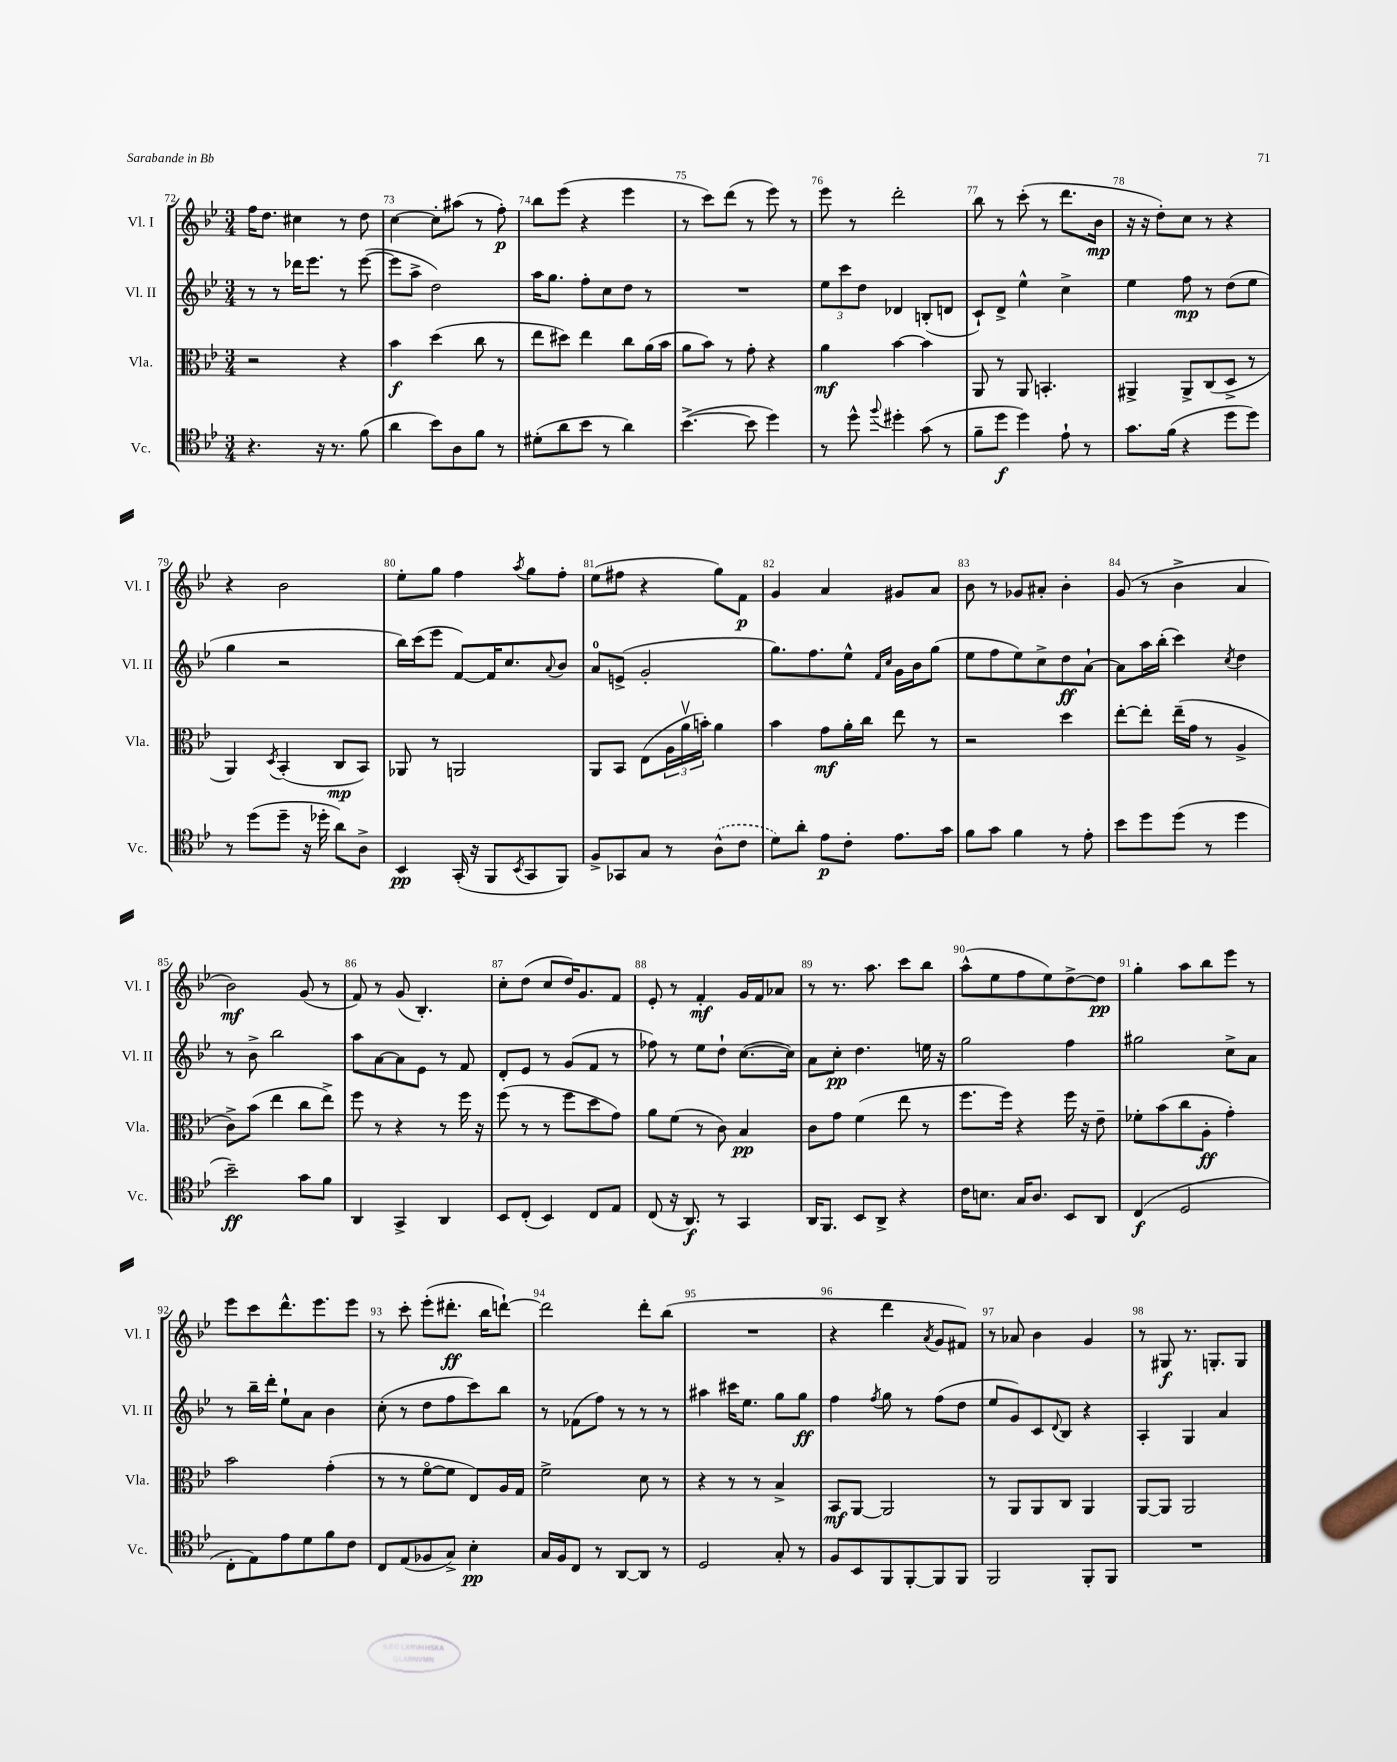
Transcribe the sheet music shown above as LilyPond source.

<<
\new StaffGroup <<
\new Staff = "s0" \with { instrumentName = "Vl. I" shortInstrumentName = "Vl. I" } {
    \clef treble \key bes \major \numericTimeSignature \time 3/4
    f''16 d''8. cis''4 r8 d''8 |
    c''4~ c''8-. ais''8( r8 f''8-.\p) |
    bes''8 ees'''8( r4 ees'''4 |
    r8 c'''8) d'''8( r8 ees'''8) r8 |
    ees'''8 r8 d'''2-. |
    bes''8 r8 c'''8-.( r8 d'''8. bes'16\mp |
    r16 r16 d''8-.) c''8 r8 r4 |
    r4 bes'2 |
    ees''8-. g''8 f''4 \acciaccatura { a''8 } g''8 f''8-. |
    ees''8( fis''8 r4 g''8) f'8\p |
    g'4 a'4 gis'8 a'8 |
    bes'8 r8 ges'8 ais'8-. bes'4-. |
    g'8( r8 bes'4-> a'4 |
    bes'2\mf) g'8( r8 |
    f'8) r8 g'8( bes4.-.) |
    c''8-. d''8( c''8 d''16) g'8. f'8 |
    ees'8-. r8 f'4-.\mf g'16 f'16 aes'8 |
    r8 r8. a''8. c'''8 bes''8 |
    a''8-^( ees''8 f''8 ees''8) d''8~-> d''8\pp |
    g''4-. a''8 bes''8 ees'''8 r8 |
    ees'''8 c'''8 d'''8.-^ ees'''8. ees'''8 |
    r8 c'''8-. ees'''8-.( dis'''8.-.\ff bes''16 d'''8~-!) |
    d'''2 d'''8-. bes''8( |
    R2. |
    r4 d'''4 \acciaccatura { a'8 } g'8 fis'8) |
    r8 aes'8 bes'4 g'4 |
    r8 gis8\f r8. g8.-. g8 \bar "|." |
}
\new Staff = "s1" \with { instrumentName = "Vl. II" shortInstrumentName = "Vl. II" } {
    \clef treble \key bes \major \numericTimeSignature \time 3/4
    r8 r8 des'''16 ees'''8. r8 ees'''8~( |
    ees'''8 a''8-> d''2) |
    a''16 g''8. f''8-. c''8 d''8 r8 |
    R2. |
    \tuplet 3/2 { ees''8 c'''8 d''8 } des'4 b8-.( d'8 |
    c'8-!) d'8-> ees''4-^ c''4-> |
    ees''4 f''8\mp r8 d''8( ees''8 |
    g''4 r2 |
    bes''16) c'''16( ees'''8 f'8~) f'16 c''8. \appoggiatura { a'8 } bes'8 |
    a'8-0 e'8->( g'2-. |
    g''8.) f''8. ees''8-^ \grace { f'16 c''16 } g'16 bes'16 g''8( |
    ees''8 f''8 ees''8) c''8-> d''8\ff a'8~-! |
    a'8 a''16 bes''16-.( c'''4) \acciaccatura { c''8 } d''4 |
    r8 bes'8-> bes''2 |
    a''8 a'8~ a'8 ees'8 r8 f'8 |
    d'8-. ees'8 r8 g'8( f'8 r8 |
    fes''8) r8 ees''8 d''8-! c''8.~( c''16) |
    a'8 c''8-.\pp d''4. e''16 r16 |
    g''2 f''4 |
    gis''2 c''8-> a'8 |
    r8 bes''16-- d'''16-. ees''8-! a'8 bes'4 |
    c''8-.( r8 d''8 f''8 c'''8) bes''8 |
    r8 fes'8( f''8) r8 r8 r8 |
    ais''4 cis'''16 ees''8. g''8 g''8\ff |
    f''4 \acciaccatura { f''8 } g''8 r8 f''8( d''8 |
    ees''8 g'8) c'8 \appoggiatura { d'8 } bes8 r4 |
    a4-. g4 a'4 \bar "|." |
}
\new Staff = "s2" \with { instrumentName = "Vla." shortInstrumentName = "Vla." } {
    \clef alto \key bes \major \numericTimeSignature \time 3/4
    r2 r4 |
    bes'4\f d''4( c''8 r8 |
    ees''8 dis''8) ees''4 c''8 a'16( bes'16 |
    a'8 bes'8) r8 g'8-. r4 |
    a'4\mf bes'4~ bes'4 |
    a,8 r8 a,8 b,4.-. |
    ais,4-> ais,8-> c8( d8-> r8 |
    a,4) \acciaccatura { d8 } bes,4-.( c8\mp bes,8) |
    aes,8 r8 a,2 |
    a,8 bes,8 ees8( \tuplet 3/2 { a16 a'16\upbow b'16-.) } a'4 |
    bes'4 g'8\mf a'16-. c''16 ees''8 r8 |
    r2 d''4 |
    ees''8~-. ees''8-. ees''16--( g'16 r8 a4-> |
    c'8->) bes'8( ees''4 c''8 ees''8->) |
    f''8 r8 r4 r8 f''16 r16 |
    f''8( r8 r8 f''8 d''8 g'8) |
    a'8 f'8( r8 c'8) bes4\pp |
    c'8 g'8 f'4( ees''8 r8 |
    f''8. f''16) r4 f''16 r16 ees'8-- |
    fes'8-. bes'8( c''8 a8-.\ff g'4-.) |
    bes'2 g'4-.( |
    r8 r8 f'8~\flageolet f'8 ees8) a16 g16 |
    f'2-> d'8 r8 |
    r4 r8 r8 bes4-> |
    bes,8\mf a,8~ a,2 |
    r8 a,8 a,8 c8 a,4 |
    a,8~ a,8 a,2 \bar "|." |
}
\new Staff = "s3" \with { instrumentName = "Vc." shortInstrumentName = "Vc." } {
    \clef tenor \key bes \major \numericTimeSignature \time 3/4
    r4. r16 r8. f'8( |
    a'4 bes'8) a8 f'8 r8 |
    dis'8-.( a'8 bes'8 r8 a'4) |
    bes'4.~->( bes'8 d''4) |
    r8 d''8-^ \appoggiatura { f''8 } dis''4-. g'8( r8 |
    f'8-- d''8\f d''4) ees'8-! r8 |
    g'8. f'16( r4 d''8 d''8) |
    r8 d''8( d''8-- r16 des''16-. a'8) a8-> |
    bes,4\pp g,16-.( r16 f,8 \acciaccatura { bes,8 } g,8 f,8) |
    f8-> ges,8 g8 r8 \once \slurDashed a8-^( c'8 |
    d'8) a'8-. ees'8\p c'8-. ees'8. g'16 |
    f'8 g'8 f'4 r8 ees'8-. |
    bes'8 d''8 d''8( r8 d''4 |
    bes'2--\ff) g'8 f'8 |
    a,4 g,4-> a,4 |
    bes,8 c8-.( bes,4) c8 ees8 |
    c8( r16 a,8.\f) r8 g,4 |
    a,16 f,8. bes,8 a,8-> r4 |
    c'16 b8. g16 a8. bes,8 a,8 |
    c4\f( d2 |
    c8-. ees8) ees'8 d'8 f'8 c'8 |
    c8 ees8( fes8 g8->) bes4-.\pp |
    g16 f16 c8 r8 a,8~ a,8 r8 |
    d2 g8-. r8 |
    f8 bes,8 f,8 f,8~-. f,8 f,8 |
    f,2 f,8-. f,8 |
    R2. \bar "|." |
}
>>
>>
\layout { \context { \Score currentBarNumber = #72 \override BarNumber.break-visibility = ##(#f #t #t) barNumberVisibility = #all-bar-numbers-visible } }
